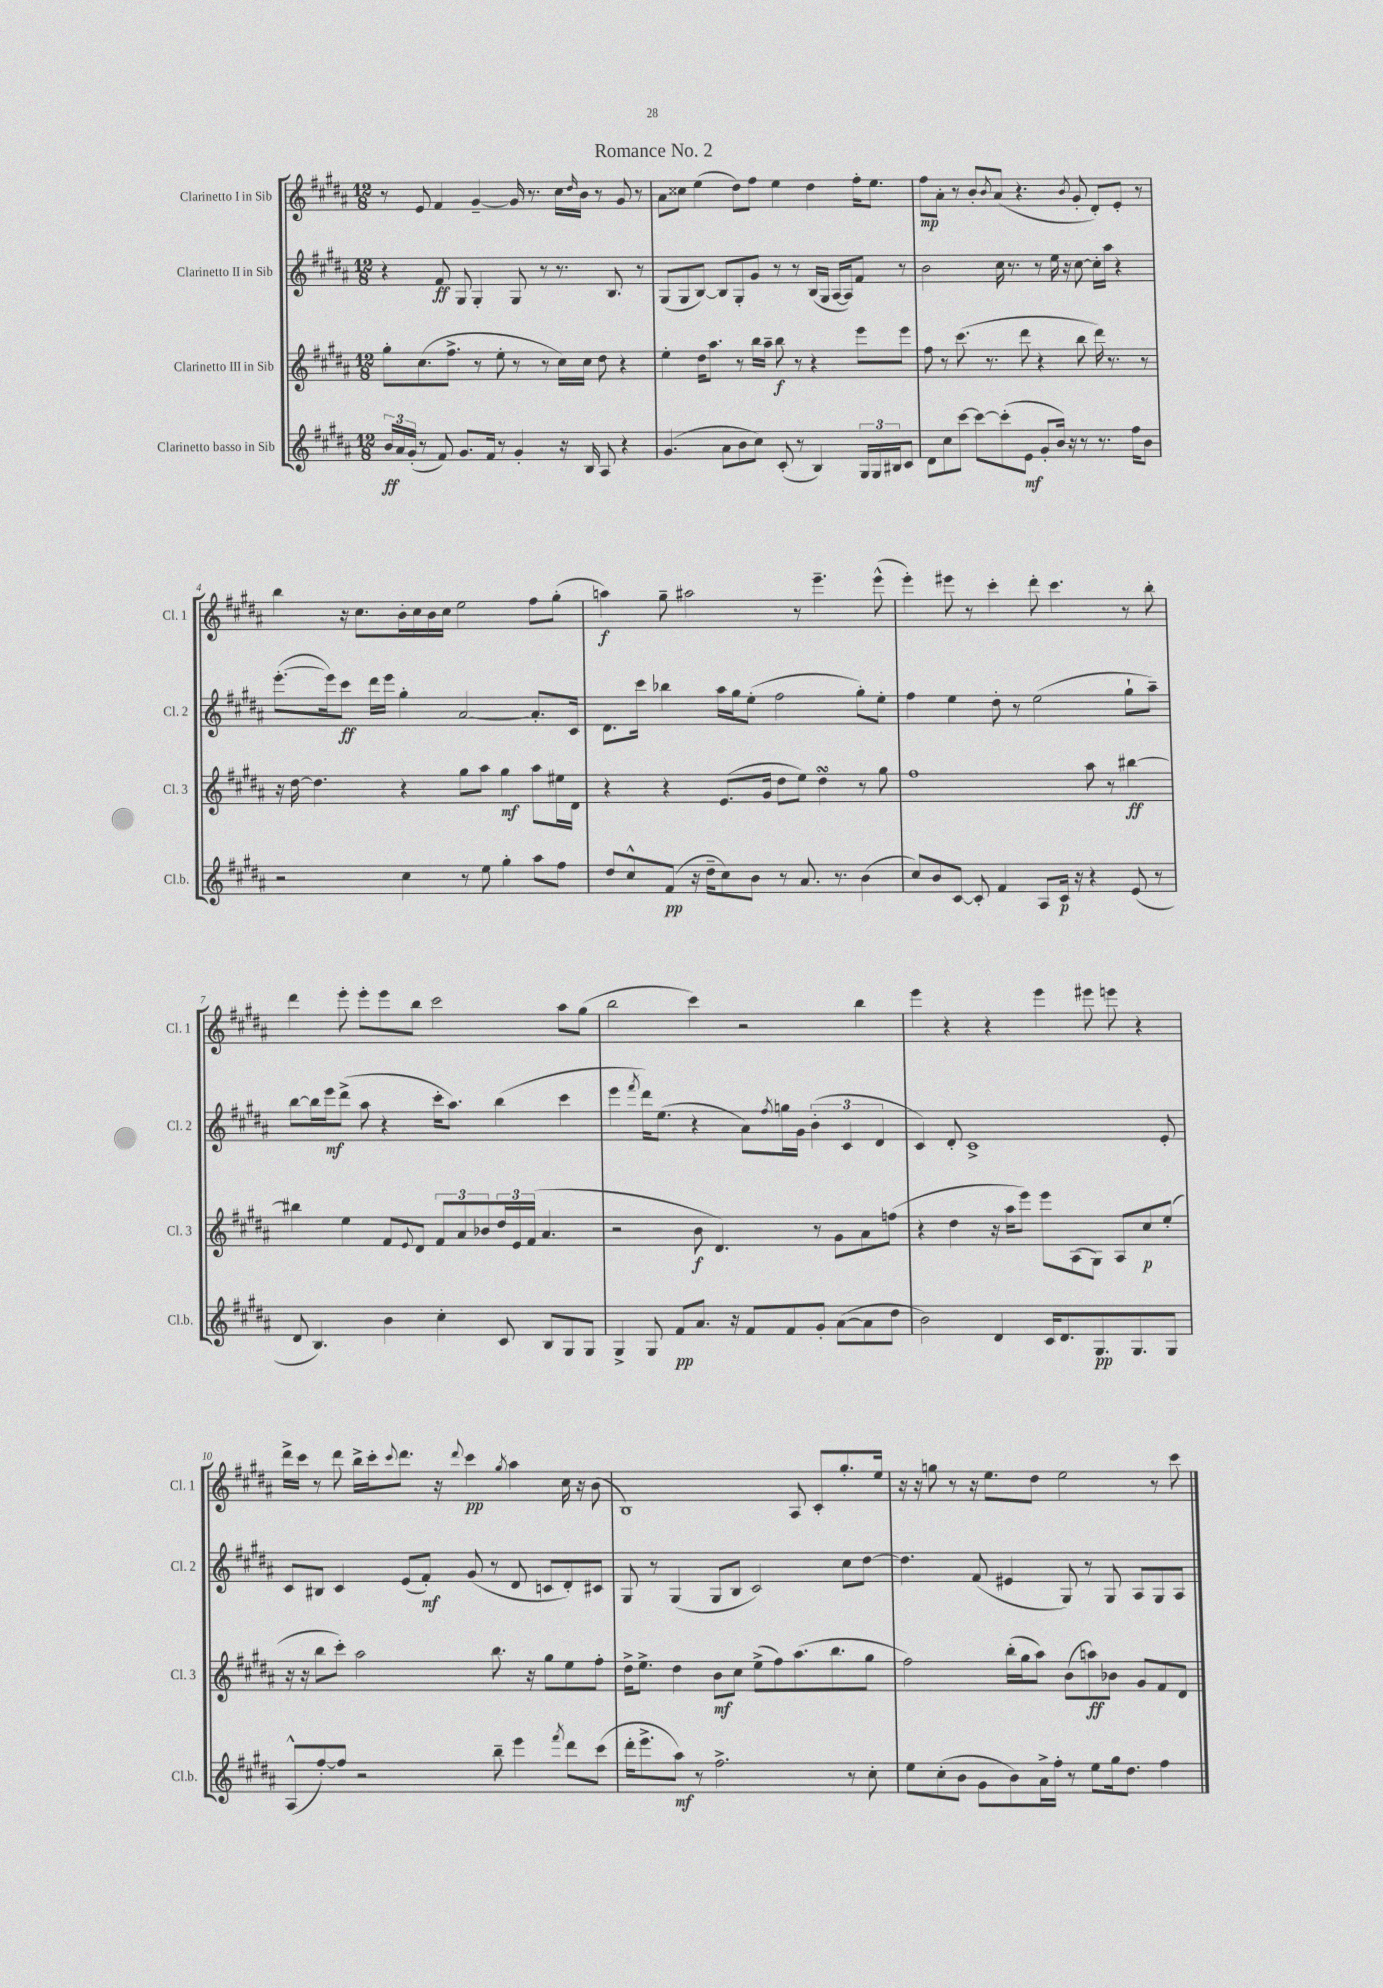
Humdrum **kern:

**kern	**dynam	**kern	**dynam	**kern	**dynam	**kern	**dynam
*part4	*part4	*part3	*part3	*part2	*part2	*part1	*part1
*staff4	*staff4	*staff3	*staff3	*staff2	*staff2	*staff1	*staff1
*I"Clarinetto basso in Sib	*	*I"Clarinetto III in Sib	*	*I"Clarinetto II in Sib	*	*I"Clarinetto I in Sib	*
*I'Cl.b.	*	*I'Cl. 3	*	*I'Cl. 2	*	*I'Cl. 1	*
*clefG2	*	*clefG2	*	*clefG2	*	*clefG2	*
*k[f#c#g#d#a#]	*	*k[f#c#g#d#a#]	*	*k[f#c#g#d#a#]	*	*k[f#c#g#d#a#]	*
*M12/8	*	*M12/8	*	*M12/8	*	*M12/8	*
=1	=1	=1	=1	=1	=1	=1	=1
24b/LL	ff	8gg#'\L	.	4r	.	8r	.
24a#/	.	.	.	.	.	.	.
(24g#'/JJ	.	.	.	.	.	.	.
8r	.	(8.cc#\	.	.	.	8e/	.
8f#/)	.	.	.	8f#/	ff	4f#/	.
.	.	8.ff#^\J	.	.	.	.	.
8.g#/L	.	.	.	8G#/	.	.	.
.	.	8r	.	4G#'/	.	[4g#~/	.
16f#/Jk	.	.	.	.	.	.	.
8r	.	8ee'\	.	.	.	.	.
4g#'/	.	8r	.	8G#/	.	16g#/]	.
.	.	.	.	.	.	8.r	.
.	.	8r	.	8r	.	.	.
16r	.	16cc#\LL)	.	8.r	.	16cc#\LL	.
.	.	.	.	.	.	16qqdd#/	.
16B/	.	16cc#\JJ	.	.	.	16b\JJ	.
8A#/	.	8dd#\	.	.	.	8r	.
.	.	.	.	8.B/	.	.	.
4r	.	4r	.	.	.	8g#/	.
.	.	.	.	8r	.	8r	.
=2	=2	=2	=2	=2	=2	=2	=2
(4.g#/	.	4ee'\	.	(8G#/L	.	8a#\L	.
.	.	.	.	8G#/	.	8cc##X\J	.
.	.	16dd#\KL	.	[8B/J)	.	(4ee\	.
.	.	8.aa#\J	.	.	.	.	.
8a#\L	.	.	.	8B/L]	.	.	.
8b\	.	8r	.	8G#'/	.	8dd#\L)	.
8cc#\J)	.	16bb\LL	.	8g#/J	.	8ff#\J	.
.	.	16aa#~\JJ	.	.	.	.	.
(8c#'/	.	8bb\	f	8r	.	4ee\	.
8r	.	8r	.	8r	.	.	.
4B/)	.	4r	.	(16B/LL	.	4dd#\	.
.	.	.	.	16G#/JJ	.	.	.
.	.	.	.	[16A#/LL	.	.	.
.	.	.	.	16A#/J])	.	.	.
24G#/LL	.	8eee\L	.	8f#/J	.	16ff#'\KL	.
24G#/	.	.	.	.	.	.	.
.	.	.	.	.	.	8.ee\J	.
24B#X/J	.	.	.	.	.	.	.
8c#/J	.	8eee\J	.	8r	.	.	.
=3	=3	=3	=3	=3	=3	=3	=3
8d#\L	.	8ff#\	.	2b\	.	8ff#\L	mp
8cc#\	.	8r	.	.	.	8a#'\J	.
[8ccc#\J	.	(8.ccc#\	.	.	.	8r	.
8ccc#\L_	.	.	.	.	.	8b'/L	.
.	.	8.r	.	.	.	.	.
.	.	.	.	.	.	8qb/	.
(8ccc#'\]	.	.	.	16cc#\	.	(8a#/J	.
.	.	.	.	8.r	.	.	.
8e\J	mf	8ddd#\	.	.	.	4.r	.
8g#'/L	.	4r	.	8r	.	.	.
16b/Jk)	.	.	.	16ee\	.	.	.
16r	.	.	.	16r	.	.	.
.	.	.	.	.	.	8qb/	.
8r	.	8bb\	.	[8cc#\	.	8g#'/	.
8.r	.	16ddd#\)	.	16cc#'\LL]	.	8d#'/L)	.
.	.	8.r	.	16aa#\JJ	.	.	.
.	.	.	.	4r	.	8e'/J	.
16ff#\KL	.	.	.	.	.	.	.
8b\J	.	8r	.	.	.	8r	.
!!LO:LB:g=z
=4	=4	=4	=4	=4	=4	=4	=4
2r	.	16r	.	([8.eee'\L	.	4bb\	.
.	.	[16dd#\	.	.	.	.	.
.	.	4.dd#\]	.	.	.	.	.
.	.	.	.	16eee\k])	.	.	.
.	.	.	.	8ccc#\J	ff	16r	.
.	.	.	.	.	.	8.cc#\L	.
.	.	.	.	16ddd#\LL	.	.	.
.	.	.	.	16eee\JJ	.	.	.
4cc#\	.	4r	.	4gg#'\	.	16b'\L	.
.	.	.	.	.	.	16cc#\	.
.	.	.	.	.	.	16b\	.
.	.	.	.	.	.	16cc#\JJ	.
8r	.	8gg#\L	.	[2a#/	.	2ee\	.
8ee\	.	8aa#\J	.	.	.	.	.
4gg#'\	.	4gg#\	mf	.	.	.	.
8aa#\L	.	8aa#\L	.	8.a#'/L]	.	8ff#\L	.
8ff#\J	.	16ee#X\L	.	.	.	(8gg#'\J	.
.	.	16d#\JJ	.	16c#/Jk	.	.	.
=5	=5	=5	=5	=5	=5	=5	=5
8dd#/L	.	4r	.	8.d#\L	.	4aan\)	f
8cc#^^/	.	.	.	.	.	.	.
.	.	.	.	16ccc#\Jk	.	.	.
(8f#/J	pp	4r	.	4bb-X\	.	8gg#~\	.
16r	.	.	.	.	.	2aa#X\	.
16dd#~\KL	.	.	.	.	.	.	.
8cc#\)	.	(8.e/L	.	16aa#\LL	.	.	.
.	.	.	.	16gg#\J	.	.	.
8b\J	.	.	.	(8ee'\J	.	.	.
.	.	16g#/Jk	.	.	.	.	.
8r	.	8dd#\L	.	2ff#\	.	.	.
8.a#/	.	8ee\J)	.	.	.	8r	.
.	.	4dd#sSsS\	.	.	.	4.eee~\	.
8.r	.	.	.	.	.	.	.
(4b\	.	8r	.	8gg#'\L)	.	.	.
.	.	8gg#\	.	8ee'\J	.	(8eee^^\	.
=6	=6	=6	=6	=6	=6	=6	=6
8cc#/L)	.	1ff#	.	4ff#\	.	4eee'\)	.
8b/	.	.	.	.	.	.	.
[8c#/J	.	.	.	4ee\	.	8eee#X\	.
8c#'/]	.	.	.	.	.	8r	.
4f#/	.	.	.	8dd#'\	.	4ccc#'\	.
.	.	.	.	8r	.	.	.
8A#/L	.	.	.	(2ee\	.	8ddd#'\	.
16c#/Jk	p	.	.	.	.	4.ccc#\	.
16r	.	.	.	.	.	.	.
4r	.	8aa#\	.	.	.	.	.
.	.	8r	.	.	.	.	.
(8e/	.	[4bb#X\	ff	8gg#`\L	.	8r	.
8r	.	.	.	8aa#~\J)	.	8bb'\	.
!!LO:LB:g=z
=7	=7	=7	=7	=7	=7	=7	=7
8d#/	.	4bb#X\]	.	[8bb\L	.	4ddd#\	.
4.B/)	.	.	.	16bb\L]	.	.	.
.	.	.	.	16eee\J	mf	.	.
.	.	4ee\	.	(8ddd#^\J	.	8eee'\	.
.	.	.	.	8aa#\	.	8eee'\L	.
4b\	.	8f#/L	.	4r	.	8eee\	.
.	.	8qqe/	.	.	.	.	.
.	.	8d#/J	.	.	.	8bb\J	.
4cc#'\	.	12f#/L	.	16ccc#'\KL	.	2ccc#\	.
.	.	.	.	8.aa#\J)	.	.	.
.	.	12a#/	.	.	.	.	.
.	.	12b-X/	.	.	.	.	.
8c#/	.	24dd#/L	.	(4bb\	.	.	.
.	.	24e/	.	.	.	.	.
.	.	(24f#/JJ	.	.	.	.	.
8B/L	.	4.a#/	.	.	.	.	.
8G#/	.	.	.	4ccc#\	.	8aa#\L	.
8G#/J	.	.	.	.	.	(8gg#\J	.
=8	=8	=8	=8	=8	=8	=8	=8
4G#^/	.	2r	.	4eee\	.	2bb\	.
.	.	.	.	8qfff#/	.	.	.
8G#/	.	.	.	16ddd#\KL)	.	.	.
.	.	.	.	(8.ee\J	.	.	.
8f#/L	pp	.	.	.	.	.	.
8.a#/J	.	8b\	f	4r	.	4ccc#\)	.
.	.	4.d#/)	.	.	.	.	.
16r	.	.	.	.	.	.	.
8f#/L	.	.	.	8a#\L)	.	2r	.
.	.	.	.	8qff#/	.	.	.
8f#/	.	.	.	16ggn\L	.	.	.
.	.	.	.	16g#\JJ	.	.	.
8g#'/J	.	8r	.	(6b'\	.	.	.
([8a#\L	.	8g#\L	.	.	.	.	.
.	.	.	.	6c#/	.	.	.
8a#\]	.	8a#\	.	.	.	4bb\	.
.	.	.	.	6d#/	.	.	.
8dd#\J	.	(8ffn\J	.	.	.	.	.
=9	=9	=9	=9	=9	=9	=9	=9
2b\)	.	4r	.	4c#/)	.	4eee\	.
.	.	4dd#\	.	8d#'/	.	4r	.
.	.	.	.	1c#^	.	.	.
4d#/	.	16r	.	.	.	4r	.
.	.	16aa#\KL	.	.	.	.	.
.	.	8eee\J)	.	.	.	.	.
16c#/KL	.	8eee\L	.	.	.	4eee\	.
8.d#/	.	.	.	.	.	.	.
.	.	(8A#\	.	.	.	.	.
8.G#/	pp	8G#\J)	.	.	.	8eee#X\	.
.	.	8A#/L	.	.	.	8eeen\	.
8.G#/	.	.	.	.	.	.	.
.	.	8cc#/	p	.	.	4r	.
8G#/J	.	(8ee'/J	.	8e'/	.	.	.
!!LO:LB:g=z
=10	=10	=10	=10	=10	=10	=10	=10
(8A#^^/L	.	16r	.	8c#/L	.	16ddd#^\LL	.
.	.	16r	.	.	.	16ccc#\JJ	.
[8ff#'/)	.	8bb\L	.	8B#X/J	.	8r	.
8ff#/J]	.	8ccc#'\J)	.	4c#/	.	8ddd#\	.
2r	.	2aa#\	.	.	.	16bb^\LL	.
.	.	.	.	.	.	16ccc#'\J	.
.	.	.	.	.	.	8qqccc#/	.
.	.	.	.	(8e/L	.	8.ddd#\J	.
.	.	.	.	8f#'/J)	mf	.	.
.	.	.	.	.	.	16r	.
.	.	.	.	.	.	8qqddd#/	.
.	.	.	.	(8g#/	.	4ccc#\	pp
8bb~\	.	8.bb\	.	8r	.	.	.
.	.	.	.	.	.	8qgg#/	.
4eee\	.	.	.	8d#/	.	4aa#\	.
.	.	16r	.	.	.	.	.
.	.	8gg#\L	.	8cn/L	.	.	.
8qfff#/	.	.	.	.	.	.	.
8ddd#\L	.	8ee\	.	8d#'/)	.	16cc#\	.
.	.	.	.	.	.	16r	.
(8ccc#\J	.	8ff#'\J	.	8c#X/J	.	(8b\	.
=11	=11	=11	=11	=11	=11	=11	=11
16ddd#'\KL	.	16dd#^\KL	.	8G#/	.	1B)	.
8.eee^\	.	8.ee^\J	.	.	.	.	.
.	.	.	.	8r	.	.	.
8aa#\J)	mf	4dd#\	.	(4G#/	.	.	.
8r	.	.	.	.	.	.	.
2.ff#^\	.	8b\L	mf	8G#/L	.	.	.
.	.	8cc#\J	.	8B/J	.	.	.
.	.	(8ee^\L	.	2c#/)	.	.	.
.	.	8ff#\)	.	.	.	.	.
.	.	(8.aa#\	.	.	.	8A#/	.
.	.	.	.	.	.	8c#'/L	.
.	.	8.bb\	.	.	.	.	.
8r	.	.	.	8cc#\L	.	8.gg#'/	.
8cc#'\	.	8gg#\J	.	[8dd#\J	.	.	.
.	.	.	.	.	.	16ee/Jk	.
=12	=12	=12	=12	=12	=12	=12	=12
8ee\L	.	2ff#\)	.	4.dd#\]	.	16r	.
.	.	.	.	.	.	16r	.
(8cc#'\	.	.	.	.	.	8ggn\	.
8b\J	.	.	.	.	.	8r	.
8g#\L	.	.	.	(8f#/	.	16r	.
.	.	.	.	.	.	8.ee\L	.
8b\)	.	(16bb'\LL	.	4e#X/	.	.	.
.	.	16gg#\J	.	.	.	.	.
16a#^\L	.	8aa#\J)	.	.	.	8dd#\J	.
16ff#'\JJ	.	.	.	.	.	.	.
8r	.	(8b\L	.	8G#/)	.	2ee\	.
8ee\L	.	8aan\)	ff	8r	.	.	.
16gg#\k	.	8b-X\J	.	8G#/	.	.	.
8.dd#\J	.	.	.	.	.	.	.
.	.	8g#/L	.	8A#/L	.	.	.
4ff#\	.	8f#/	.	8G#/	.	8r	.
.	.	8d#/J	.	8A#/J	.	8ccc#\	.
==	==	==	==	==	==	==	==
*-	*-	*-	*-	*-	*-	*-	*-
